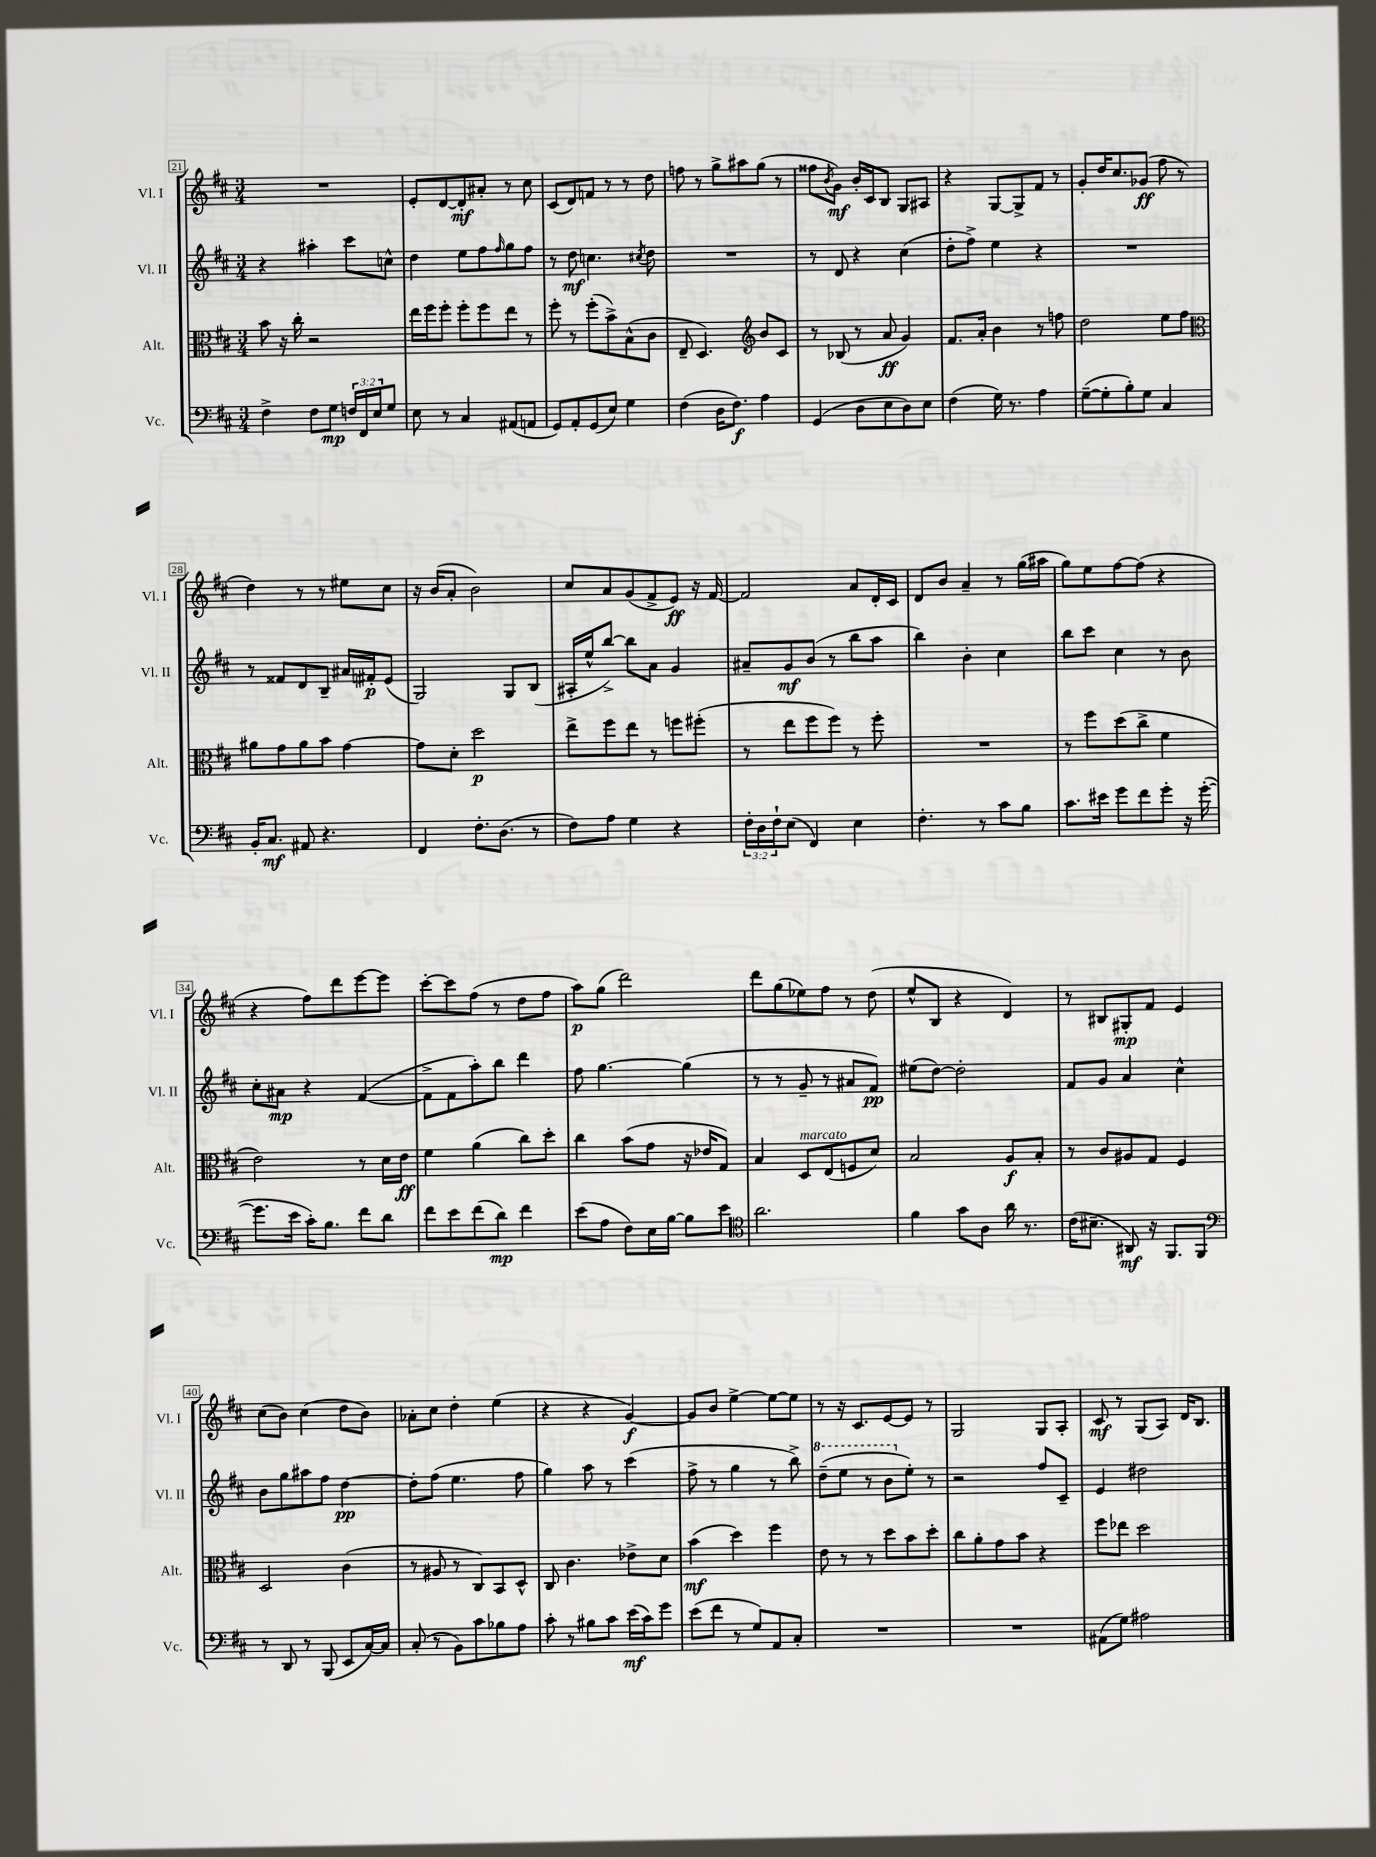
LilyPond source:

<<
\new StaffGroup <<
\new Staff = "s0" \with { instrumentName = "Vl. I" shortInstrumentName = "Vl. I" } {
    \clef treble \key d \major \numericTimeSignature \time 3/4
    R2. |
    e'8-. d'8~ d'8-.\mf ais'8-. r8 cis''8 |
    cis'8( d'8) f'8 r8 r8 d''8 |
    f''8 r8 g''8-> ais''8 g''8( r8 |
    fisis''8 \acciaccatura { b'8 } g'8\mf) b'16-. cis'16 b8 g8 ais8 |
    r4 g8~ g8-> fis'8 r8 |
    g'8-. d''16 cis''8. ges'8\ff( fis''8 r8 |
    d''4) r8 r8 eis''8 cis''8 |
    r16 b'16( a'8-. b'2) |
    cis''8 a'8 g'8( fis'8-> e'8\ff) r16 fis'16~ |
    fis'2 a'8 d'16-. cis'16 |
    d'8 b'8 a'4-- r8 g''16( ais''16 |
    g''8) e''8 fis''8~ fis''8( r4 |
    r4 fis''8) d'''8 e'''8~ e'''8 |
    cis'''8~-. cis'''8 fis''8( r8 d''8 fis''8 |
    a''8\p) g''8( d'''2) |
    d'''8 g''8( ees''8) fis''8 r8 d''8( |
    e''8-^ b8 r4 d'4) |
    r8 bis8 gis8-.\mp fis'8 e'4 |
    cis''8( b'8) cis''4( d''8 b'8) |
    aes'8-. cis''8 d''4-. e''4( |
    r4 r4 g'4~\f) |
    g'8 b'8 e''4~-> e''8~ e''8 |
    r8 r16 cis'8. e'8~ e'8 r8 |
    g2 g8 a8-. |
    cis'8\mf r8 g8( a8) d'16 b8. \bar "|." |
}
\new Staff = "s1" \with { instrumentName = "Vl. II" shortInstrumentName = "Vl. II" } {
    \clef treble \key d \major \numericTimeSignature \time 3/4
    r4 ais''4-. cis'''8 c''8-^ |
    d''4 e''8 fis''8 \grace { fis''16 } g''8 fis''8 |
    r8 d''8\mf c''4. \acciaccatura { cis''8 } d''8 |
    R2. |
    r8 d'8 r4 cis''4( |
    d''8-. fis''8->) e''4 r4 |
    R2. |
    r8 fisis'8 d'8 b8-- ais'16 fis'16-.\p e'8( |
    g2) g8 b8( |
    ais16-. e''16-^ b''8~->) b''8 a'8 g'4 |
    ais'8-- g'8\mf b'8( r8 b''8 a''8 |
    b''4) b'4-. cis''4 |
    b''8 cis'''8 cis''4 r8 b'8 |
    cis''8-. ais'8\mp r4 fis'4~( |
    fis'8-> fis'8 a''8-.) b''8 d'''4 |
    fis''8 g''4.~ g''4( |
    r8 r8 g'8-- r8 ais'8 fis'8\pp) |
    eis''8( d''8~) d''2-. |
    fis'8 g'8 a'4 cis''4-^ |
    b'8 g''8 ais''8 fis''8 d''4~\pp |
    d''8-. fis''8( e''4. fis''8 |
    g''4) a''8 r8 cis'''4( |
    fis''8-> r8 g''4 r8 b''8->) |
    \ottava #1 d'''8--( e'''8 r8 b''8 \ottava #0 e''8-.) r8 |
    r2 fis''8 cis'8-- |
    e'4 dis''2 \bar "|." |
}
\new Staff = "s2" \with { instrumentName = "Alt." shortInstrumentName = "Alt." } {
    \clef alto \key d \major \numericTimeSignature \time 3/4
    b'8 r16 cis''16-. r2 |
    e''16 fis''16 fis''8-. fis''8-. fis''8 e''8 r8 |
    fis''8-. r8 fis''8-.( b'8->) b8-^( cis'8 |
    e8-- d4.) \clef treble b'8 cis'8 |
    r8 bes8( r8 a'8\ff g'4) |
    fis'8. a'16-. b'4 r8 f''8 |
    d''2 e''8 fis''8 |
    \clef alto ais'8 g'8 ais'8 b'8 g'4~ |
    g'8 d'8-. d''2\p |
    e''8-> fis''8 e''8 r8 f''8 fis''8-.( |
    r8 e''8 fis''8 fis''8) r8 fis''8-. |
    R2. |
    r8 fis''8 d''8( cis''8-> fis'4 |
    e'2) r8 d'16 e'16\ff |
    fis'4 a'4( cis''8) d''8-. |
    cis''4 b'8( g'8 r16 ees'16 g8) |
    b4 d8^\markup { \italic "marcato" } e8( f8 d'8) |
    b2 a8\f b8-. |
    r8 cis'8 ais8 g8 fis4 |
    d2 cis'4( |
    r8 ais8 r8 cis8) b,8 d8-^ |
    cis8 cis'4. ees'8-> d'8 |
    b'4\mf( d''4) fis''4 |
    e'8 r8 r8 d''8 b'8 d''8-. |
    cis''8 a'8-. g'8 b'8 r4 |
    fis''8 ees''8 d''2 \bar "|." |
}
\new Staff = "s3" \with { instrumentName = "Vc." shortInstrumentName = "Vc." } {
    \clef bass \key d \major \numericTimeSignature \time 3/4 \override Staff.TupletNumber.text = #tuplet-number::calc-fraction-text
    fis4-> fis8 g8\mp \tuplet 3/2 { f16 fis,16 e16 } g8 |
    e8 r8 cis4 ais,8( a,8 |
    g,8) a,8-. g,8( e8) g4 |
    fis4( d16 fis8.\f) a4 |
    g,4( d8 e8 d8) e8 |
    fis4( g16) r8. a4 |
    g8~--( g8-. b8-.) g8 cis4 |
    b,16-. cis8.\mf ais,8 r4. |
    fis,4 fis8.-. d8.( r8 |
    fis8) a8 g4 r4 |
    \tuplet 3/2 { fis16-. d16 fis16-! } e8( fis,4) e4 |
    fis4.-. r8 cis'8 b8 |
    cis'8. eis'16 g'8 fis'8 g'8-. r16 g'16~-.( |
    g'8. e'16 cis'16-.) b8. fis'8 d'8 |
    fis'8 e'8 fis'8( d'8\mp) fis'4 |
    e'8( a8 fis8) e16 b16~ b8 e'8 |
    \clef tenor a'2. |
    fis'4 g'8 a8 a'16 r8. |
    cis'16( bis8.-- ais,8\mf) r16 fis,8. fis,8 |
    \clef bass r8 d,8 r8 b,,8( e,8 cis16~) cis16 |
    cis8-.( r8 b,8) cis'8 bes8 a8 |
    cis'8-. r8 bis8 cis'8 e'16\mf( cis'16) g'8 |
    e'8( fis'8 r8 g8) a,8 cis8-. |
    R2. |
    R2. |
    ais,8( g8) ais2 \bar "|." |
}
>>
>>
\layout { \context { \Score currentBarNumber = #21 \override BarNumber.stencil = #(make-stencil-boxer 0.1 0.3 ly:text-interface::print) } }
